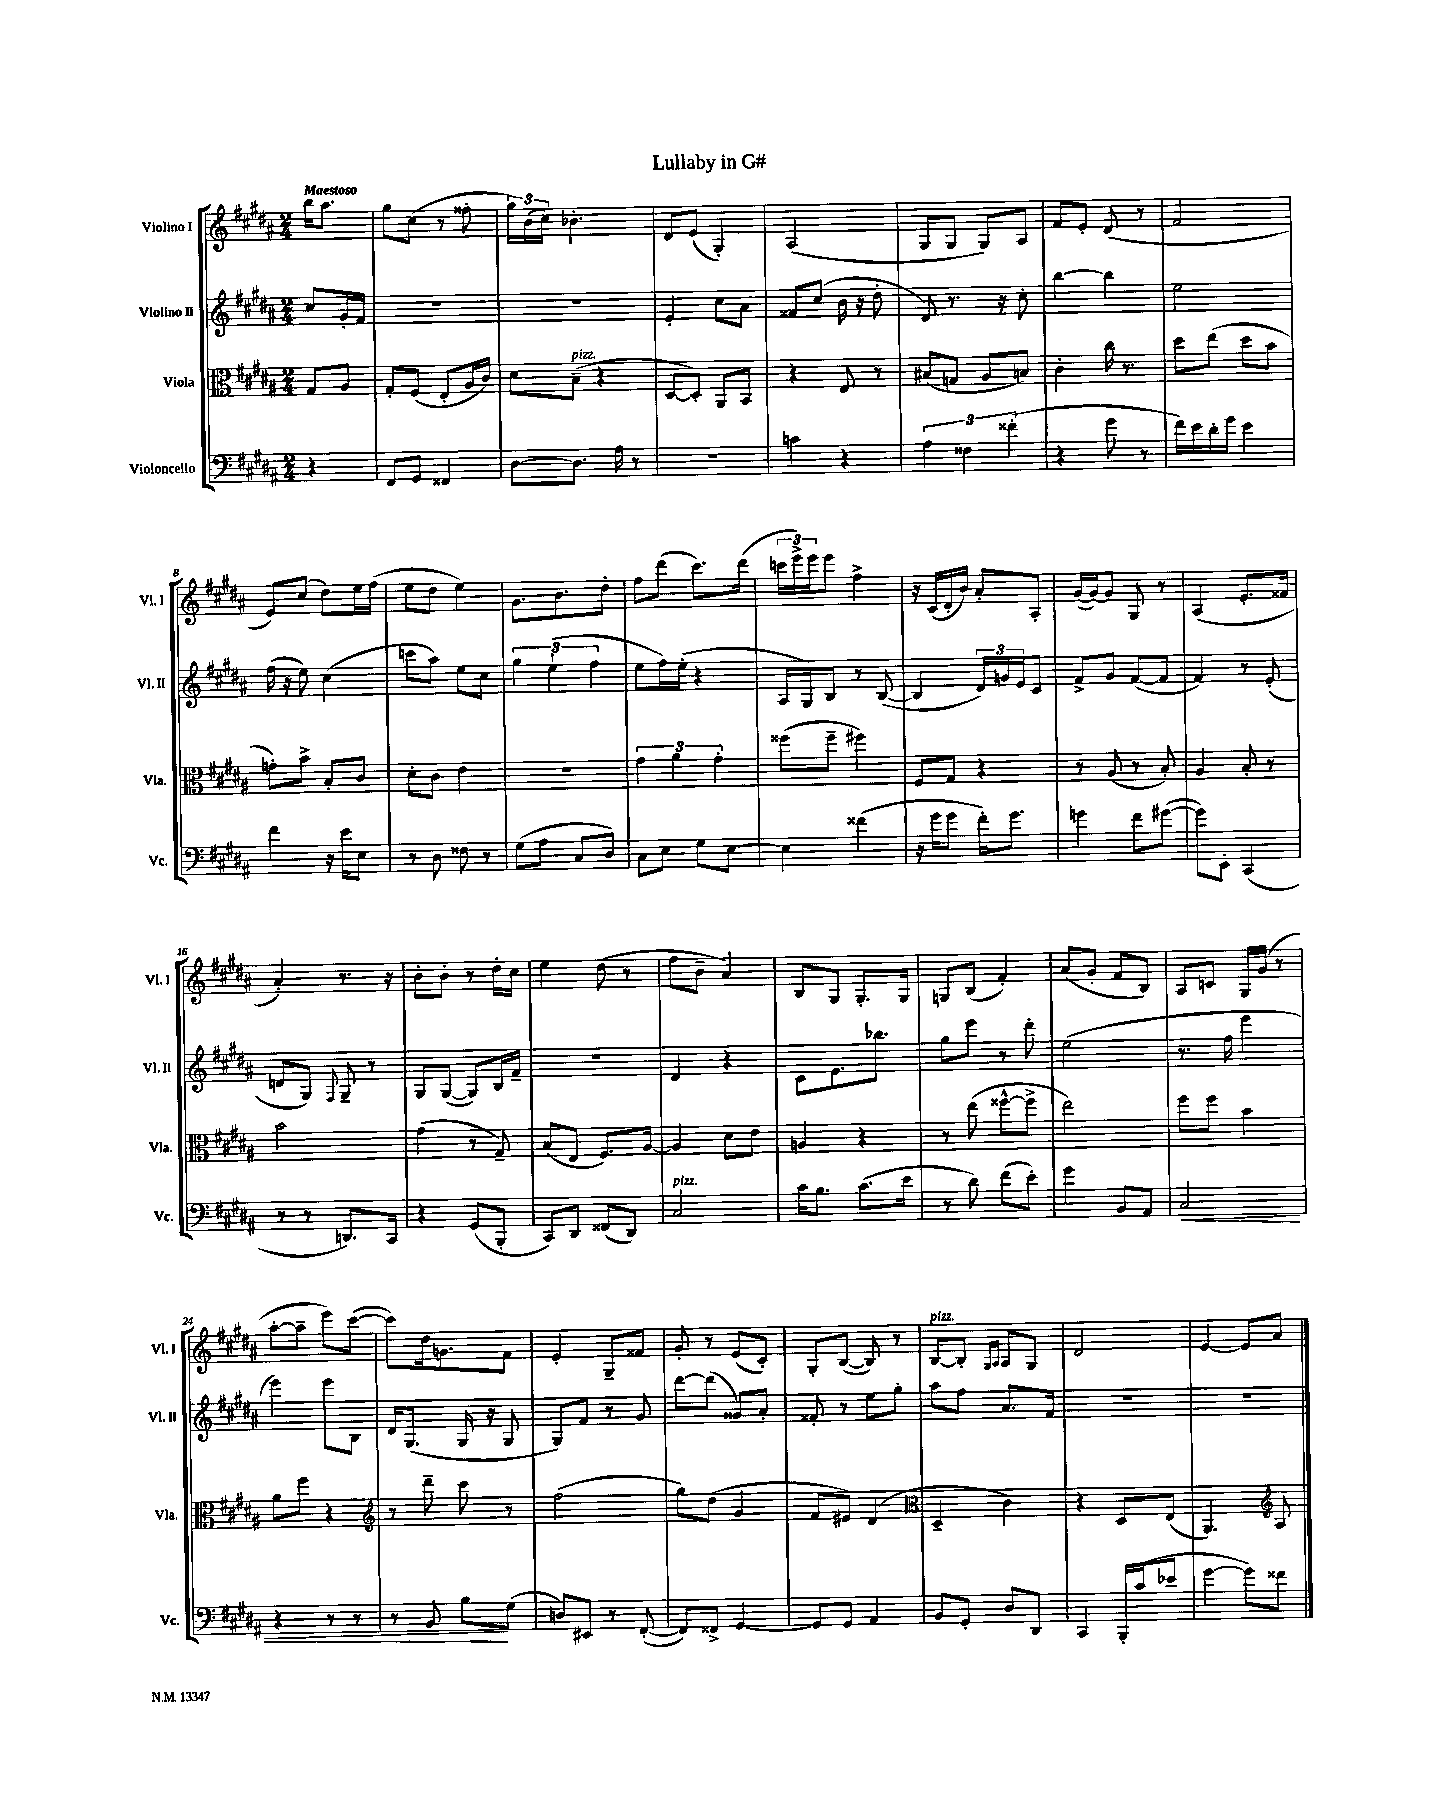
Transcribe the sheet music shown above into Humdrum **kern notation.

**kern	**dynam	**kern	**kern	**kern
*part4	*part4	*part3	*part2	*part1
*staff4	*staff4	*staff3	*staff2	*staff1
*I"Violoncello	*	*I"Viola	*I"Violino II	*I"Violino I
*I'Vc.	*	*I'Vla.	*I'Vl. II	*I'Vl. I
*clefF4	*	*clefC3	*clefG2	*clefG2
*k[f#c#g#d#a#]	*	*k[f#c#g#d#a#]	*k[f#c#g#d#a#]	*k[f#c#g#d#a#]
*M2/4	*	*M2/4	*M2/4	*M2/4
=	=	=	=	=
!	!	!	!	!LO:TX:a:B:t=Maestoso
4r	.	8G#/L	8cc#/L	16bb\KL
.	.	.	.	8.aa#\J
.	.	8A#/J	16g#'/L	.
.	.	.	16f#/JJ	.
=1	=1	=1	=1	=1
8FF#/L	.	8G#'/L	2r	8gg#\L
8GG#/J	.	(8F#/J	.	(8cc#\J
4FF##X/	.	8E'/L	.	8r
.	.	16A#/L	.	8ff##X'\
.	.	16c#/JJ)	.	.
=2	=2	=2	=2	=2
[8D#\L	.	8d#\L	2r	24gg#\LL)
.	.	.	.	(24b\
.	.	.	.	24cc#\JJ)
!	!	!LO:TX:a:i:t=pizz.	!	!
8.D#\J]	.	(8B~\J	.	4.b-X'\
.	.	4r	.	.
16A#\	.	.	.	.
8r	.	.	.	.
=3	=3	=3	=3	=3
2r	.	[8D#/L	4e'/	8d#/L
.	.	8D#'/J])	.	(8e/J
.	.	8AA#/L	8cc#\L	4G#'/)
.	.	8BB/J	8a#\J	.
=4	=4	=4	=4	=4
4cn\	.	4r	8f##X/L	(2A#/
.	.	.	(8cc#/J	.
4r	.	8E/	16b\	.
.	.	.	16r	.
.	.	8r	8dd#'\	.
=5	=5	=5	=5	=5
6A#\	.	(8B#X/L	8d#/)	8G#/L
.	.	8Gn/J	8.r	8G#/J
6F##X\	.	.	.	.
.	.	8A#/L	.	8G#/L)
.	.	.	16r	.
(6f##X'\	.	.	.	.
.	.	8Bn/J)	8cc#'\	8A#/J
=6	=6	=6	=6	=6
4r	.	4c#'\	[4bb\	8f#/L
.	.	.	.	8e'/J
8g#\	.	16cc#\	4bb\]	(8d#/
.	.	8.r	.	.
8r	.	.	.	8r
=7	=7	=7	=7	=7
16f#\LL)	.	8dd#\L	2ee\	2f#/
16e\	.	.	.	.
16d#'\	.	(8ee\J	.	.
16g#\JJ	.	.	.	.
4e\	.	8dd#\L	.	.
.	.	8b\J	.	.
!!LO:LB:g=z
=8	=8	=8	=8	=8
4f#\	.	8gn'\L)	(16ff#\	8e/L)
.	.	.	16r	.
.	.	8b^\J	8ee\)	(8cc#/J
16r	.	8B'/L	(4cc#\	8dd#\L)
16e\KL	.	.	.	.
8E\J	.	8c#/J	.	16ee\L
.	.	.	.	(16ff#\JJ
=9	=9	=9	=9	=9
8r	.	8d#'\L	8cccn\L	8ee\L
8D#\	.	8c#\J	8aa#\J)	8dd#\J
8F##X\	.	4e\	8ee\L	4ee\)
8r	.	.	8cc#\J	.
=10	=10	=10	=10	=10
(8G#\L	.	2r	6gg#\	8.g#\L
8A#\J	.	.	.	.
.	.	.	(6ee`\	.
.	.	.	.	8.b\
8C#/L	.	.	.	.
.	.	.	6ff#\	.
8D#/J)	.	.	.	8dd#'\J
=11	=11	=11	=11	=11
8C#\L	.	6g#\	8ee\L	8ff#\L
8E\J	.	.	16ff#\L)	(8ddd#\J
.	.	6a#\	.	.
.	.	.	(16ee'\JJ	.
8G#\L	.	.	4r	8.ccc#\L)
.	.	6g#'\	.	.
[8E\J	.	.	.	.
.	.	.	.	(16ddd#\Jk
=12	=12	=12	=12	=12
4E\]	.	(8ff##X\L	16A#/LL	24cccn\LL
.	.	.	.	24eee^\)
.	.	.	16G#/J)	.
.	.	.	.	24eee\J
.	.	8ff##~\J	8B/J	8eee\J
(4f##X\	.	4ff#X\)	8r	4ff#^\
.	.	.	([8B/	.
=13	=13	=13	=13	=13
16r	.	8F#/L	4B/]	16r
16g#\KL	.	.	.	(16c#/LL
8g#\J	.	8G#/J	.	16d#'/
.	.	.	.	16b/JJ)
16f#'\KL)	.	4r	24d#/LL)	8a#'/L
.	.	.	24gn/	.
8.g#\J	.	.	.	.
.	.	.	24e/J	.
.	.	.	8c#/J	8A#'/J
=14	=14	=14	=14	=14
4gn\	.	8r	8f#^/L	([16g#/LL
.	.	.	.	16g#/J_)
.	.	(8A#/	8g#/J	8g#/J]
8f#\L	.	8r	([8f#/L	8G#/
([8g#X\J	.	8B'/)	8f#/J]	8r
=15	=15	=15	=15	=15
8g#\L])	.	4A#/	4f#/)	(4A#/
8EE'\J	.	.	.	.
(4CC#/	.	8B'/	8r	8.e'/L
.	.	8r	(8e'/	.
.	.	.	.	16f##X/Jk
!!LO:LB:g=z
=16	=16	=16	=16	=16
8r	.	2b\	8dn/L	4a#'/)
8r	.	.	8G#/J)	.
.	.	.	8qqF#/	.
8.DDn/L)	.	.	8G#~/	8.r
.	.	.	8r	.
16CC#/Jk	.	.	.	16r
=17	=17	=17	=17	=17
4r	.	(4g#\	8G#/L	8b'\L
.	.	.	([8G#/J	8b'\J
(8GG#/L	.	8r	8G#/L])	8r
8BBB'/J	.	8G#~/)	16B/L	16dd#'\LL
.	.	.	16f#~/JJ	16cc#\JJ
=18	=18	=18	=18	=18
8CC#/L)	.	(8B/L	2r	4ee\
8DD#/J	.	8E/J	.	.
(8FF##X/L	.	8.F#/L)	.	(8dd#\
8DD#/J)	.	.	.	8r
.	.	[16A#/Jk	.	.
=19	=19	=19	=19	=19
!LO:TX:a:i:t=pizz.	!	!	!	!
2C#/	.	4A#/]	4d#/	8ff#\L
.	.	.	.	8b~\J
.	.	8d#\L	4r	4a#/)
.	.	8e\J	.	.
=20	=20	=20	=20	=20
16c#\KL	.	4An/	8c#\L	8B/L
8.B\J	.	.	.	.
.	.	.	8.e\	8G#/J
(8.c#\L	.	4r	.	8.G#'/L
.	.	.	8.bb-X\J	.
16e\Jk	.	.	.	16G#/Jk
=21	=21	=21	=21	=21
8r	.	8r	8gg#\L	8Gn/L
8d#\)	.	(8ee\	8eee\J	(8B/J
(8f#\L	.	[8ff##X^^\L	8r	4f#'/)
8e'\J)	.	8ff##^\J]	8ddd#'\	.
=22	=22	=22	=22	=22
4g#\	.	2ee\)	(2ee\	(8a#/L
.	.	.	.	8g#'/J
8BB/L	.	.	.	8f#/L
8AA#/J	.	.	.	8B/J)
=23	=23	=23	=23	=23
!	!LO:HP:b	!	!	!
2C#/	<	8ff#\L	8.r	8A#/L
.	.	8ff#\J	.	8cn/J
.	.	.	16ff#\	.
.	.	4b\	4eee\	16G#/LL
.	.	.	.	(16g#/JJ
.	.	.	.	8r
!!LO:LB:g=z
=24	=24	=24	=24	=24
4r	.	8a#\L	4eee\)	[8aa#'\L
.	.	8ff#\J	.	8aa#~\J]
8r	.	4r	8eee\L	8eee\L)
8r	.	.	8B\J	([8ccc#\J
=25	=25	=25	=25	=25
*	*	*clefG2	*	*
8r	.	8r	16d#/KL	8ccc#\L])
.	.	.	(8.G#/J	.
8BB/	.	8ddd#~\	.	16dd#\k
.	.	.	.	8.gn\
8B\L	.	8ccc#\	16G#/	.
.	.	.	16r	.
(8G#\J	[	8r	8G#/	8f#\J
=26	=26	=26	=26	=26
8Dn/L)	.	(2ff#\	8G#/L)	4e'/
8EE#X/J	.	.	8f#/J	.
8r	.	.	8r	8G#~/L
([8FF#'/	.	.	8g#/	8f##X/J
=27	=27	=27	=27	=27
8FF#/L])	.	8gg#\L)	[8ddd#\L	8g#'/
8FF##X^/J	.	(8dd#\J	(8ddd#\J]	8r
[4GG#/	.	4g#/	8g##X/L)	(8e/L
.	.	.	8a#'/J	8c#'/J)
=28	=28	=28	=28	=28
8GG#/L]	.	8f#/L	8f##X'/	8G#'/L
8GG#/J	.	8e#X/J)	8r	([8B/J
4AA#/	.	(4d#/	8ee\L	8B/])
.	.	.	8gg#'\J	8r
=29	=29	=29	=29	=29
*	*	*clefC3	*	*
!	!	!	!	!LO:TX:a:i:t=pizz.
8BB/L	.	4D#~/	8aa#\L	[8B/L
8GG#'/J	.	.	8ff#\J	8B'/J]
.	.	.	.	16qqG#/LL
.	.	.	.	16qqA#/JJ
8D#/L	.	4c#\)	8.a#/L	8A#/L
8DD#/J	.	.	.	8G#/J
.	.	.	16f#/Jk	.
=30	=30	=30	=30	=30
4CC#/	.	4r	2r	2d#/
16BBB'/LL	.	8D#/L	.	.
(16c#/J	.	.	.	.
8e-X/J	.	(8E/J	.	.
=31	=31	=31	=31	=31
[4g#\	.	4.AA#/)	2r	[4e/
8g#\L])	.	.	.	8e/L]
*	*	*clefG2	*	*
8f##X\J	.	8A#/	.	8a#/J
==	==	==	==	==
*-	*-	*-	*-	*-
